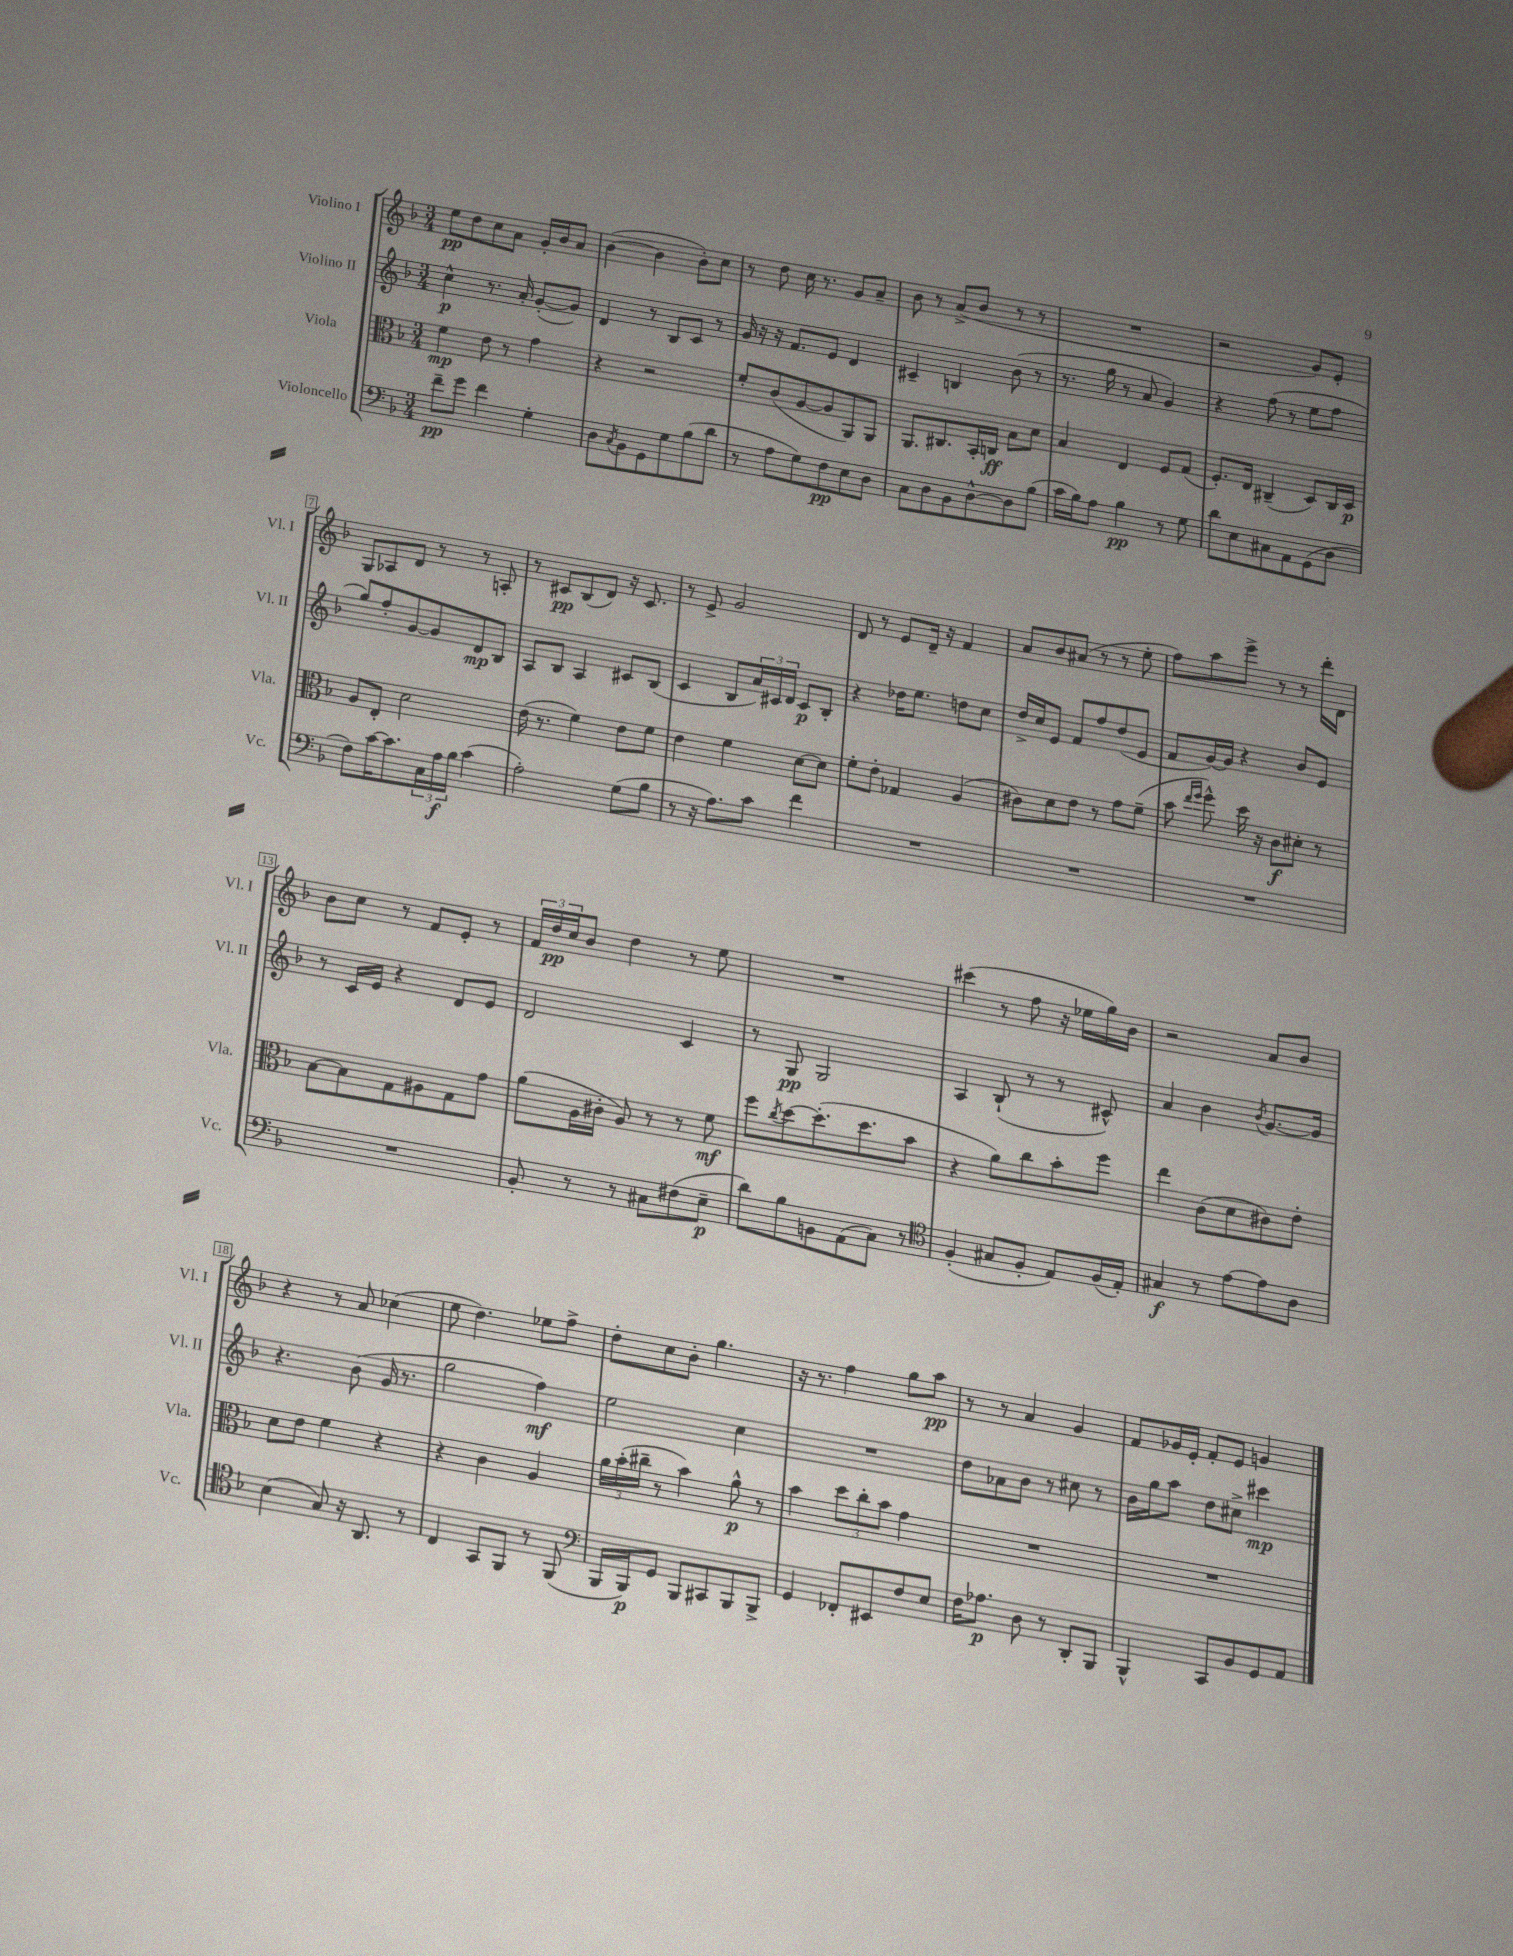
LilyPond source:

<<
\new StaffGroup <<
\new Staff = "s0" \with { instrumentName = "Violino I" shortInstrumentName = "Vl. I" } {
    \clef treble \key f \major \numericTimeSignature \time 3/4
    e''8\pp d''8 c''8 a'8 g'16-. bes'16 a'8 |
    bes'4~( bes'4 bes'8-.) c''8 |
    r8 d''8 c''16 r8. g'8 a'8-- |
    bes'8 r8 a'8->( bes'8 r8 r8 |
    R2. |
    r2 g'8) e'8-. |
    g8 aes8 d'8 r8 r8 a8-. |
    r8 cis'8\pp bes8( d'8) r16 cis'8. |
    r8 e'8-> g'2 |
    d'8 r8 e'8 d'16-- r16 f'4 |
    a'8 bes'8 ais'8( r8 r8 e''8-. |
    f''8) a''8 e'''8-> r8 r8 d'''16-. d'16 |
    bes'8 c''8 r8 f'8 e'8-. r8 |
    \tuplet 3/2 { f'16 d''16\pp c''16 } bes'8 d''4 r8 e''8 |
    R2. |
    cis'''4( r8 f''8 r16 ees''16 g''16) bes'16 |
    r2 a'8 bes'8 |
    r4 r8 a'8 ces''4( |
    e''8 d''4.) ees''8 f''8-> |
    d''8-. c''8 bes'8-. g''4. |
    r16 r8. f''4 g''8 a''8\pp |
    r8 r8 a'4 g'4 |
    f'8 ges'16 e'16-. f'8-. e'8 g'4 \bar "|." |
}
\new Staff = "s1" \with { instrumentName = "Violino II" shortInstrumentName = "Vl. II" } {
    \clef treble \key f \major \numericTimeSignature \time 3/4
    c''4-^\p r8. a'16-. g'8~-.( g'8) |
    d'4 r8 bes8 c'8 r8 |
    g'16 r16 r16 f'8. e'8 d'4 |
    cis'4-- b4 bes'8( r8 |
    r8. g''16 r8 a'8 g'4) |
    r4 f''8( r8 e''8 f''8 |
    g''8) f''8-. g'8~ g'8 d'8\mp bes8 |
    a8 bes8 a4 cis'8 bes8( |
    c'4 bes8 \tuplet 3/2 { a'16) cis'16 d'16 } cis'8\p bes8-. |
    r4 des''16 e''8. d''8 c''8 |
    d''16-> c''16 e'8 f'8 f''8 d''8( e'8 |
    f'8 g'16~) g'16 r4 bes'8 e'8 |
    r8 c'16 e'16 r4 d'8 e'8 |
    d'2 c'4 |
    r8 g8\pp g2 |
    a4 bes8-!( r8 r8 cis'8-^) |
    a'4 bes'4 \acciaccatura { bes'8 } g'8.~ g'16 |
    r4. bes'8( g'16 r8. |
    g''2 f''4\mf) |
    e''2 c''4 |
    R2. |
    d''8 aes'8 bes'8 r8 cis''8 r8 |
    bes'16 g''16 a''8 d''8 cis''8-> cis'''4\mp \bar "|." |
}
\new Staff = "s2" \with { instrumentName = "Viola" shortInstrumentName = "Vla." } {
    \clef alto \key f \major \numericTimeSignature \time 3/4
    f'4\mp e'8 r8 g'4 |
    r4 r2 |
    f'8-. c'8( a8~ a8 a,8) a,8 |
    a,8. cis8. bes,16-. c16\ff bes8 d'8 |
    bes4 e4 f8 g8( |
    f8.-.) e16 cis4--( d8) cis16 d16\p |
    a8 e8-. d'2 |
    e'16( r8. f'4) e'8 f'8 |
    e'4 f'4 d'8~ d'8 |
    f'8-. e'8-. ges4 a4( |
    cis'8) d'8 e'8 r8 g'8 f'8--( |
    bes'8 \grace { e''16 f''16 } f''8-^) d''16 r16 c'8\f dis'8-. r8 |
    bes8~ bes8 g8 ais8 g8 g'8 |
    a'8( a16 cis'16-. a8) r8 r8 f'8\mf |
    f''8 \acciaccatura { c''8 } d''8~ d''8.-.( d''8. bes'8 |
    r4 a'8) c''8 bes'8-. f''8 |
    e''4 c'8( d'8 cis'8) e'8-. |
    d'8 e'8 f'4 r4 |
    r4 c'4 a4 |
    \tuplet 3/2 { a'16 bes'16-.( cis''16-- } r8 bes'4) a'8-^\p r8 |
    bes'4 \tuplet 3/2 { d''8 c''8-. bes'8 } g'4 |
    R2. |
    R2. \bar "|." |
}
\new Staff = "s3" \with { instrumentName = "Violoncello" shortInstrumentName = "Vc." } {
    \clef bass \key f \major \numericTimeSignature \time 3/4
    f'8--\pp g'8 f'4 g4-. |
    d8 \acciaccatura { c8 } bes,8 g,8 g8 bes8( d'8 |
    r8 a8 g8) f8\pp e8 d8 |
    c8 d8 bes,8 d8~-^ d8 bes8( |
    c'16 bes16) a8 bes4\pp r8 g8 |
    d'8 e8 cis8 a,8 g,8( d8 |
    f8) c'16~ c'8. \tuplet 3/2 { c16 a16\f bes16 } c'4( |
    a2-.) g8( bes8 |
    r8 r16 a8.) c'8 f'4 |
    R2. |
    R2. |
    R2. |
    R2. |
    bes,8-. r8 r8 cis8 fis8( e8--\p |
    d'8) bes8 b,8 a,8( c8) r8 |
    \clef tenor f4-.( gis8 f8-. e8) f16( e16-.) |
    gis4\f r8 e'8~ e'8 a8 |
    bes4( g8) r16 a,8. r8 |
    c4 g,8 f,8 r8 f,8( |
    \clef bass bes,,16 bes,,16\p) g,8 bes,,8 cis,8 bes,,8 bes,,8-> |
    g,4 fes,8-. eis,8 f8 e8 |
    f16 aes8.\p d8 r8 d,8-. bes,,8 |
    bes,,4-^ c,8 bes,8 g,8 a,8 \bar "|." |
}
>>
>>
\layout { \context { \Score \override BarNumber.stencil = #(make-stencil-boxer 0.1 0.3 ly:text-interface::print) } }
